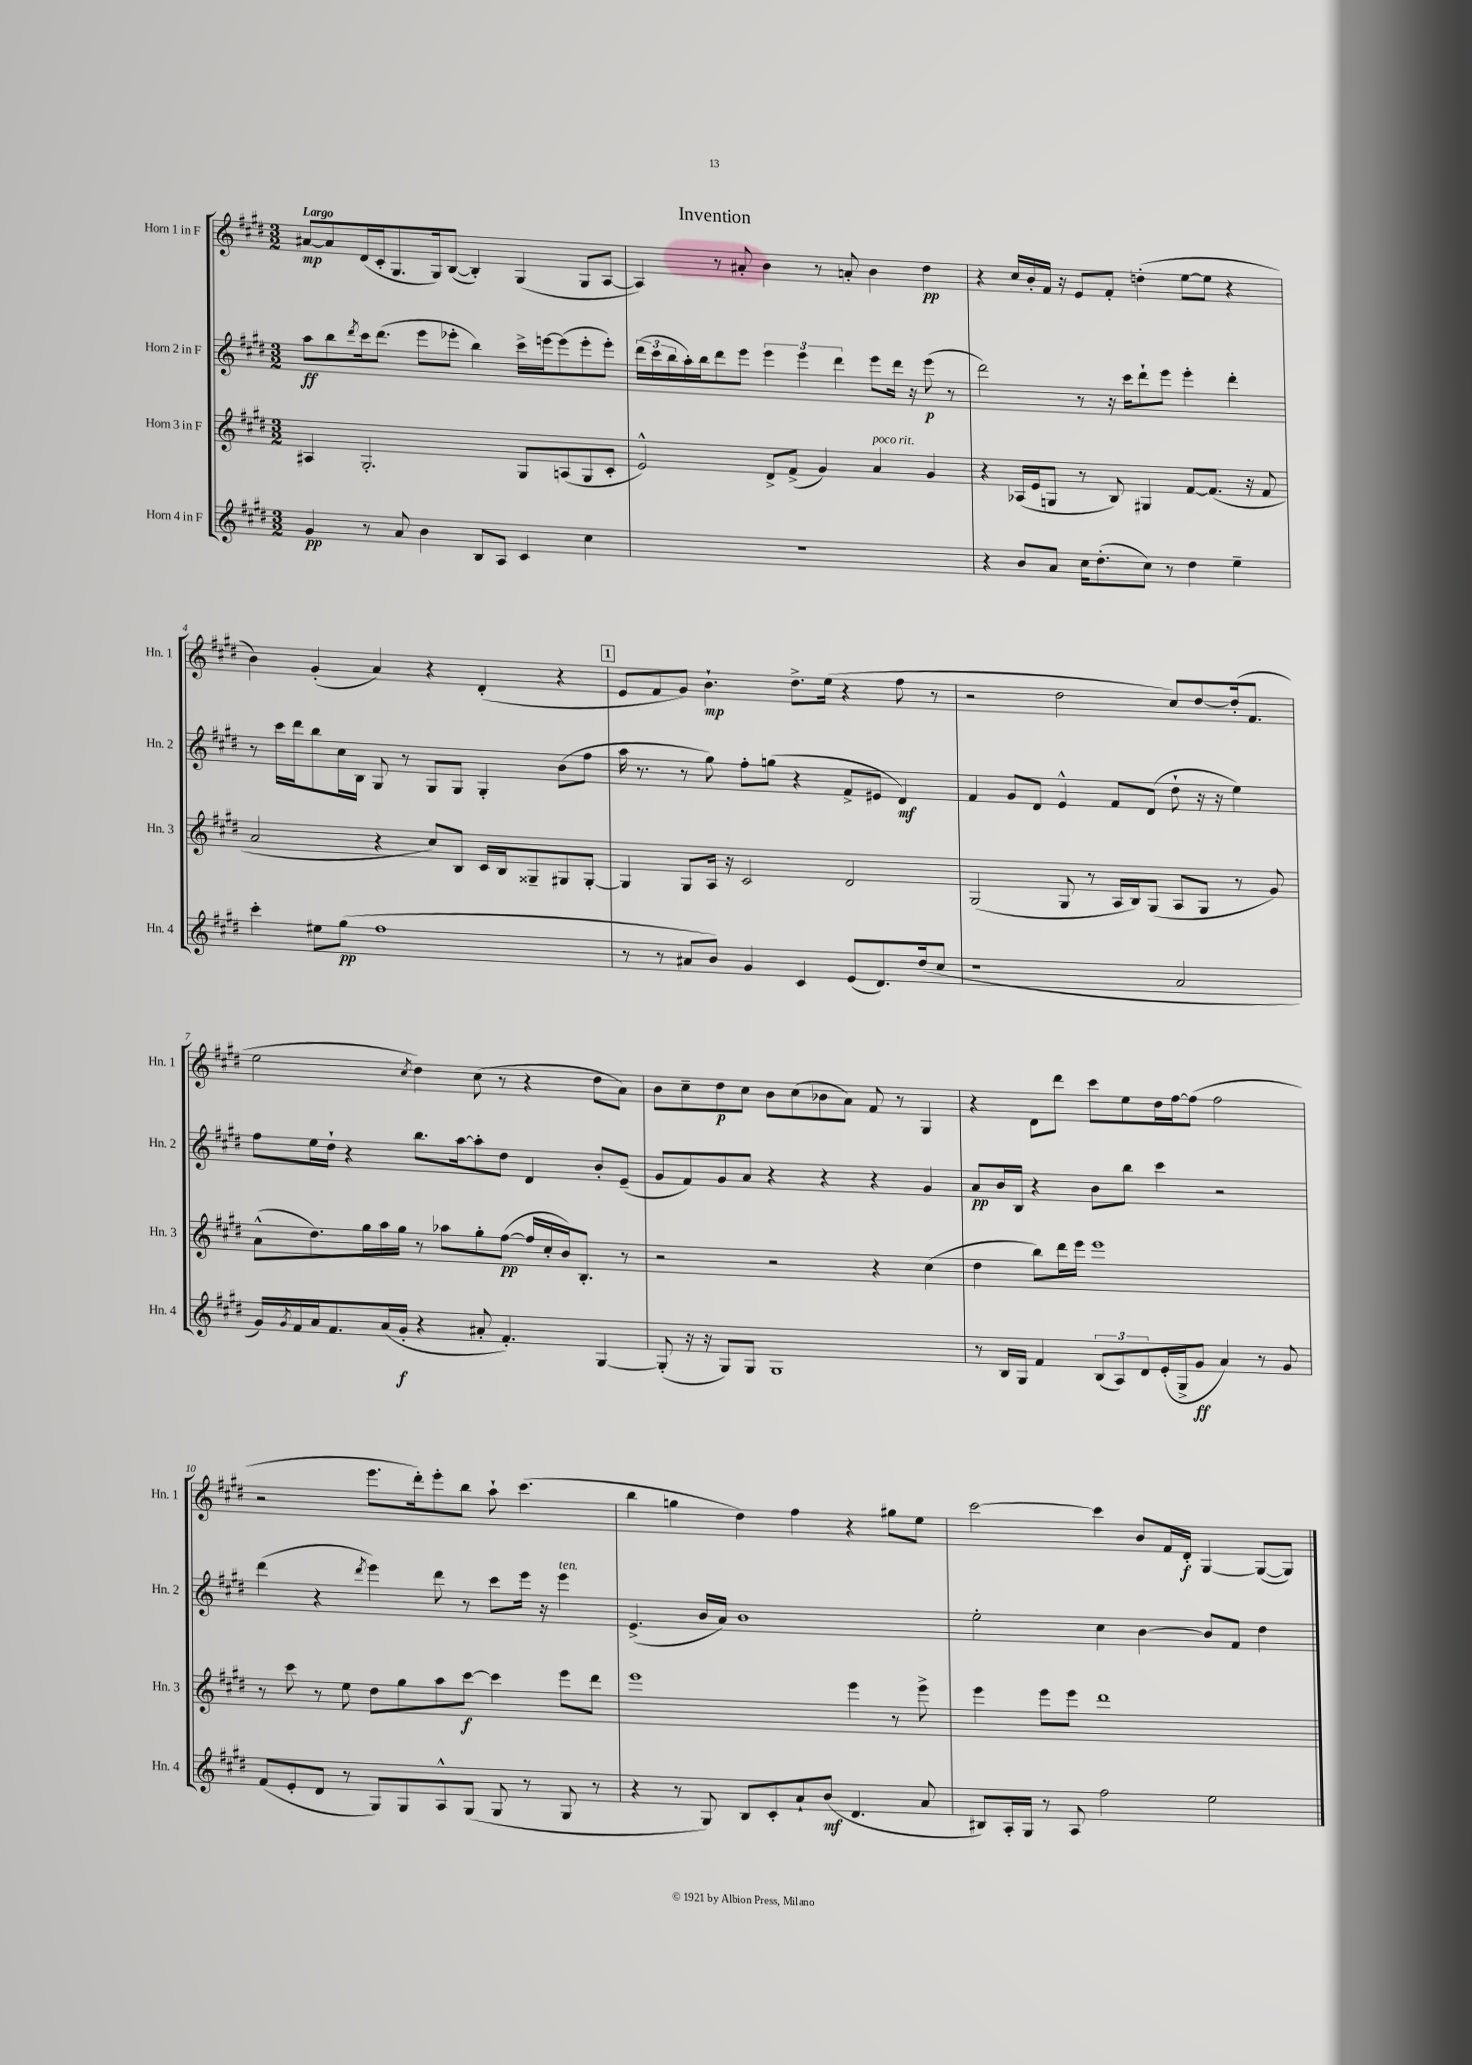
\header { title = "Invention" }
<<
\new StaffGroup <<
\new Staff = "s0" \with { instrumentName = "Horn 1 in F" shortInstrumentName = "Hn. 1" } {
    \clef treble \key e \major \numericTimeSignature \time 3/2 \tempo "Largo"
    ais'8~\mp ais'8 dis'16( cis'16-. gis8. gis16) b8~( b4-.) gis4( gis8 a8~ |
    a4) r8 ais'8-. b'4 r8 a'8-. b'4 dis''4\pp |
    r4 cis''16 b'16-. fis'16 r16 e'8 fis'8-. d''4-.( e''8~ e''8 r4 |
    b'4) gis'4-.( a'4) r4 dis'4-.( r4 |
    \mark \markup { \box "1" } e'8 fis'8 gis'8) b'4.-!\mp dis''8.-> e''16( r4 fis''8 r8 |
    r2 dis''2 cis''8) dis''8~ dis''16-.( fis'8. |
    e''2 \acciaccatura { cis''8 } dis''4) cis''8( r8 r4 dis''8 a'8) |
    b'8 cis''8-- dis''8\p cis''8 b'8 cis''8( bes'8 a'8) fis'8 r8 gis4 |
    r4 dis'8 dis'''8 cis'''8 e''8 dis''16 fis''16~ fis''8( fis''2 |
    r2 e'''8. dis'''16-.) e'''8-. b''8 a''8-! cis'''4.( |
    b''4 g''4 dis''4) fis''4 r4 gis''8 e''8 |
    cis'''2~ cis'''4 b'8 fis'16 dis'16-.\f gis4~ gis8~( gis8) \bar "|." |
}
\new Staff = "s1" \with { instrumentName = "Horn 2 in F" shortInstrumentName = "Hn. 2" } {
    \clef treble \key e \major \numericTimeSignature \time 3/2
    a''8\ff b''8 \acciaccatura { dis'''8 } cis'''16 dis'''8.( e'''8 ees'''8-. b''4) cis'''16-> e'''16~ e'''8( e'''8-. e'''8-.) |
    \tuplet 3/2 { dis'''16( cis'''16 b''16 } a''16-.) b''16 dis'''8 e'''8 \tuplet 3/2 { e'''4 e'''4 dis'''4 } e'''8 dis'''16 r16 e'''8\p( r8 |
    dis'''2) r8 r16 cis'''16 dis'''8-! e'''8 e'''4-. dis'''4-. |
    r8 cis'''16 dis'''16 b''8 cis''16 b16 gis8 r8 gis8 gis8 gis4-. b'8( fis''8 |
    \mark \markup { \box "1" } a''16 r8. r8 gis''8) fis''8-. g''8( r4 fis'8-> eis'8 dis'4\mf) |
    fis'4 gis'8 dis'8 e'4-^ fis'8 dis'8( dis''8-! r16 r16 e''4) |
    fis''8 e''16 dis''16-! r4 b''8. a''16~ a''8-. dis''8 dis'4 b'8-. e'8--( |
    gis'8 fis'8) gis'8 a'8 r4 r4 r4 gis'4 |
    a'8\pp b'16 b16 r4 b'8 b''8 cis'''4 r2 |
    dis'''4( r4 \acciaccatura { dis'''8 } e'''4) dis'''8 r8 cis'''8 e'''16 r16 e'''4^\markup { \italic "ten." } |
    e'4.->( b'16 a'16) b'1 |
    e''2-. cis''4 b'4~ b'8 fis'8 dis''4 \bar "|." |
}
\new Staff = "s2" \with { instrumentName = "Horn 3 in F" shortInstrumentName = "Hn. 3" } {
    \clef treble \key e \major \numericTimeSignature \time 3/2
    ais4 gis2.-. gis8 a8( gis8 cis'8-. |
    e'2-^) dis'8-> fis'8->( gis'4) a'4^\markup { \italic "poco rit." } gis'4 |
    r4 aes16( e'16 g8 r8 b8) gis4 fis'8~ fis'8.( r16 fis'8 |
    a'2 r4 cis''8) b8 cis'16 b16 gisis8-- gis8 gis8~-. |
    \mark \markup { \box "1" } gis4 gis8 a16 r16 cis'2 dis'2 |
    gis2( gis8 r8 a16 b16) gis8( a8 gis8 r8 gis'8) |
    a'8-^( dis''8.) gis''16 a''16 gis''16 r8 aes''8 gis''8-. fis''8~\pp( fis''16 cis''16-. b'16) b8.-. r8 |
    r2 r2 r4 cis''4( |
    dis''4 b''8) dis'''16 e'''16 e'''1 |
    r8 cis'''8 r8 e''8 dis''8 gis''8 a''8 cis'''8~\f cis'''4 e'''8 dis'''8 |
    e'''1 e'''4 r8 e'''8-> |
    e'''4 e'''8 e'''8 dis'''1 \bar "|." |
}
\new Staff = "s3" \with { instrumentName = "Horn 4 in F" shortInstrumentName = "Hn. 4" } {
    \clef treble \key e \major \numericTimeSignature \time 3/2
    gis'4\pp r8 a'8 b'4 b8 a8 cis'4 cis''4 |
    R1. |
    r4 b'8 a'8 cis''16 dis''8.-.( cis''8) r8 dis''4 e''4-- |
    cis'''4-. eis''8 gis''8\pp( fis''1 |
    \mark \markup { \box "1" } r8 r8 ais'8 b'8) gis'4 cis'4 e'8( dis'8.) dis''16( cis''8 |
    r1 a'2 |
    gis'16) \acciaccatura { gis'8 } fis'16 a'16 fis'8. a'16( gis'16-.\f r4 ais'8-. fis'4.-.) gis4~ |
    gis8-.( r16 r16 gis8) gis8 gis1 |
    r8 b16 gis16 fis'4 \tuplet 3/2 { b8( a8) dis'8 } e'16-.( gis16-> gis'8\ff a'4) r8 gis'8 |
    fis'8( e'8-. dis'8 r8 gis8) gis8 a8-^ gis8( gis8 r8 gis8 r8 |
    r4 r8 gis8) b8 cis'8-. a'8-! b'8\mf( dis'4. a'8 |
    bis8) a16-. gis16 r8 a8 fis''2 e''2 \bar "|." |
}
>>
>>
